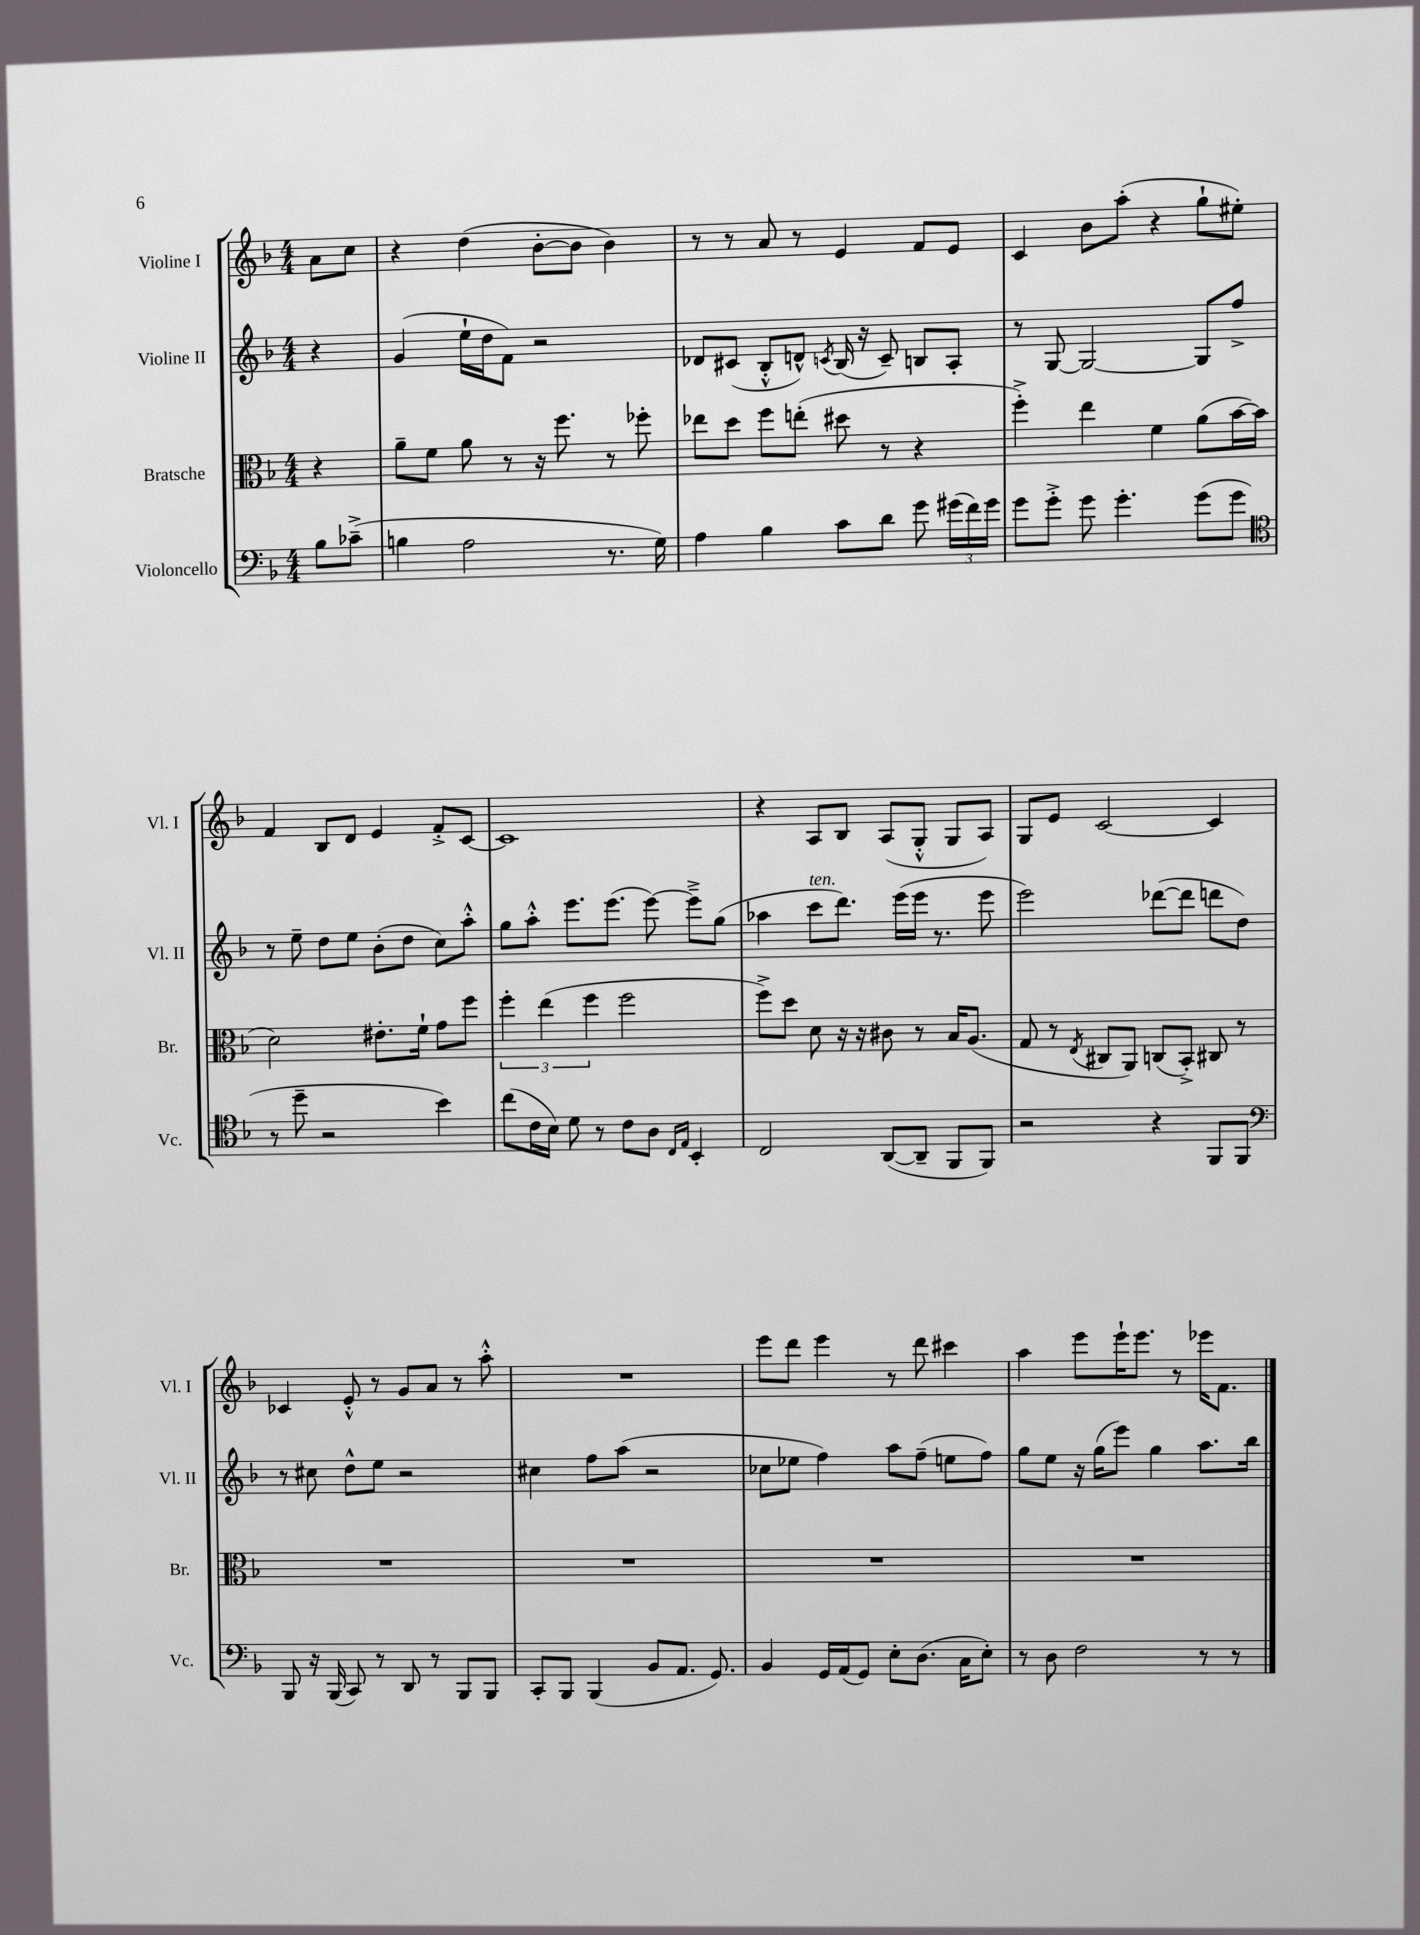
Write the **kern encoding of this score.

**kern	**kern	**kern	**kern
*staff4	*staff3	*staff2	*staff1
*clefF4	*clefC3	*clefG2	*clefG2
*k[b-]	*k[b-]	*k[b-]	*k[b-]
*M4/4	*M4/4	*M4/4	*M4/4
8B-	4r	4r	8a
(8c-~^	.	.	8cc
=	=	=	=
4B	8a~	(4g	4r
.	8f	.	.
2A	8a	16ee`	(4dd
.	.	16dd	.
.	8r	8f)	.
.	16r	2r	[8b-'
.	8.ff	.	.
.	.	.	8b-]
8.r	8r	.	4b-)
.	8ff-'	.	.
16G)	.	.	.
=	=	=	=
4A	8ee-	8d-	8r
.	8dd	(8c#	8r
4B-	8ff	8B-'^^	8a
.	(8ee'	8d^^)	8r
.	.	8qc	.
8c	8dd#	(16B-	4e
.	.	16r	.
8d	8r	8c~)	.
8g	4r	8B	8f
(24g#	.	8A'	8e
24f)	.	.	.
24g#	.	.	.
=	=	=	=
8g	4ff'^)	8r	4c
8g'^	.	[8G	.
8g	4ee	2G_	8b-
4.g'	.	.	(8aa'
.	4f	.	4r
(8g	(8a	8G]	8gg`
8g	[16b-	8ff^	8ee#')
.	16b-]	.	.
=	=	=	=
*clefC4	*	*	*
8r	2d)	8r	4f
8dd~	.	8ee~	.
2r	.	8dd	8B-
.	.	8ee	8d
.	8.e#'	(8b-'	4e
.	.	8dd	.
.	16f`	.	.
4b-)	8g	8cc)	8f'^
.	8ff	8aa'^^	[8c
=	=	=	=
(8cc	6ff'	8gg	1c]
16c	.	8aa'^^	.
.	(6ee	.	.
16B-)	.	.	.
8d	.	8.eee	.
.	6ff	.	.
8r	.	.	.
.	.	(8.eee	.
8c	2ff	.	.
8A	.	[8eee)	.
16qqC	.	.	.
16qqE	.	.	.
4BB-'	.	8eee~^]	.
.	.	(8gg	.
=	=	=	=
2C	8ff^)	4aa-	4r
.	8dd	.	.
.	8d	8ccc	8A
.	16r	8.ddd)	8B-
.	16r	.	.
([8AA	8c#	.	(8A
.	.	(16eee	.
8AA~]	8r	16eee	8G'^^
.	.	8.r	.
8FF	16B-	.	8G
.	(8.A	.	.
8FF)	.	8eee	8A)
=	=	=	=
2r	8G	2eee)	8G
.	8r	.	8e
.	8qE	.	.
.	8C#	.	[2c
.	8AA)	.	.
4r	(8C	([8ddd-	.
.	8BB-'^)	8ddd-]	.
8FF	8C#	8ddd	4c]
8FF	8r	8dd)	.
=	=	=	=
*clefF4	*	*	*
8BBB-	1r	8r	4c-
16r	.	8cc#	.
(16BBB-	.	.	.
8CC)	.	8dd^^	8e'^^
8r	.	8ee	8r
8DD	.	2r	8g
8r	.	.	8a
8BBB-	.	.	8r
8BBB-	.	.	8aa'^^
=	=	=	=
8CC'	1r	4cc#	1r
8BBB-	.	.	.
(4BBB-	.	8ff	.
.	.	(8aa	.
8BB-	.	2r	.
8.AA	.	.	.
8.GG)	.	.	.
=	=	=	=
4BB-	1r	8cc-	8eee
.	.	8ee-	8ddd
16GG	.	4ff)	4eee
(16AA	.	.	.
8GG)	.	.	.
8E'	.	8aa	8r
(8.D	.	(8ff~	8ddd
.	.	8ee	4ccc#
16C	.	.	.
8E')	.	8ff)	.
=	=	=	=
8r	1r	8gg	4aa
8D	.	8ee	.
2F	.	16r	8eee
.	.	(16gg	.
.	.	8eee)	16eee`
.	.	.	8.eee
.	.	4gg	.
.	.	.	8r
8r	.	8.aa	16eee-
.	.	.	8.f
8r	.	.	.
.	.	16bb-	.
==	==	==	==
*-	*-	*-	*-
